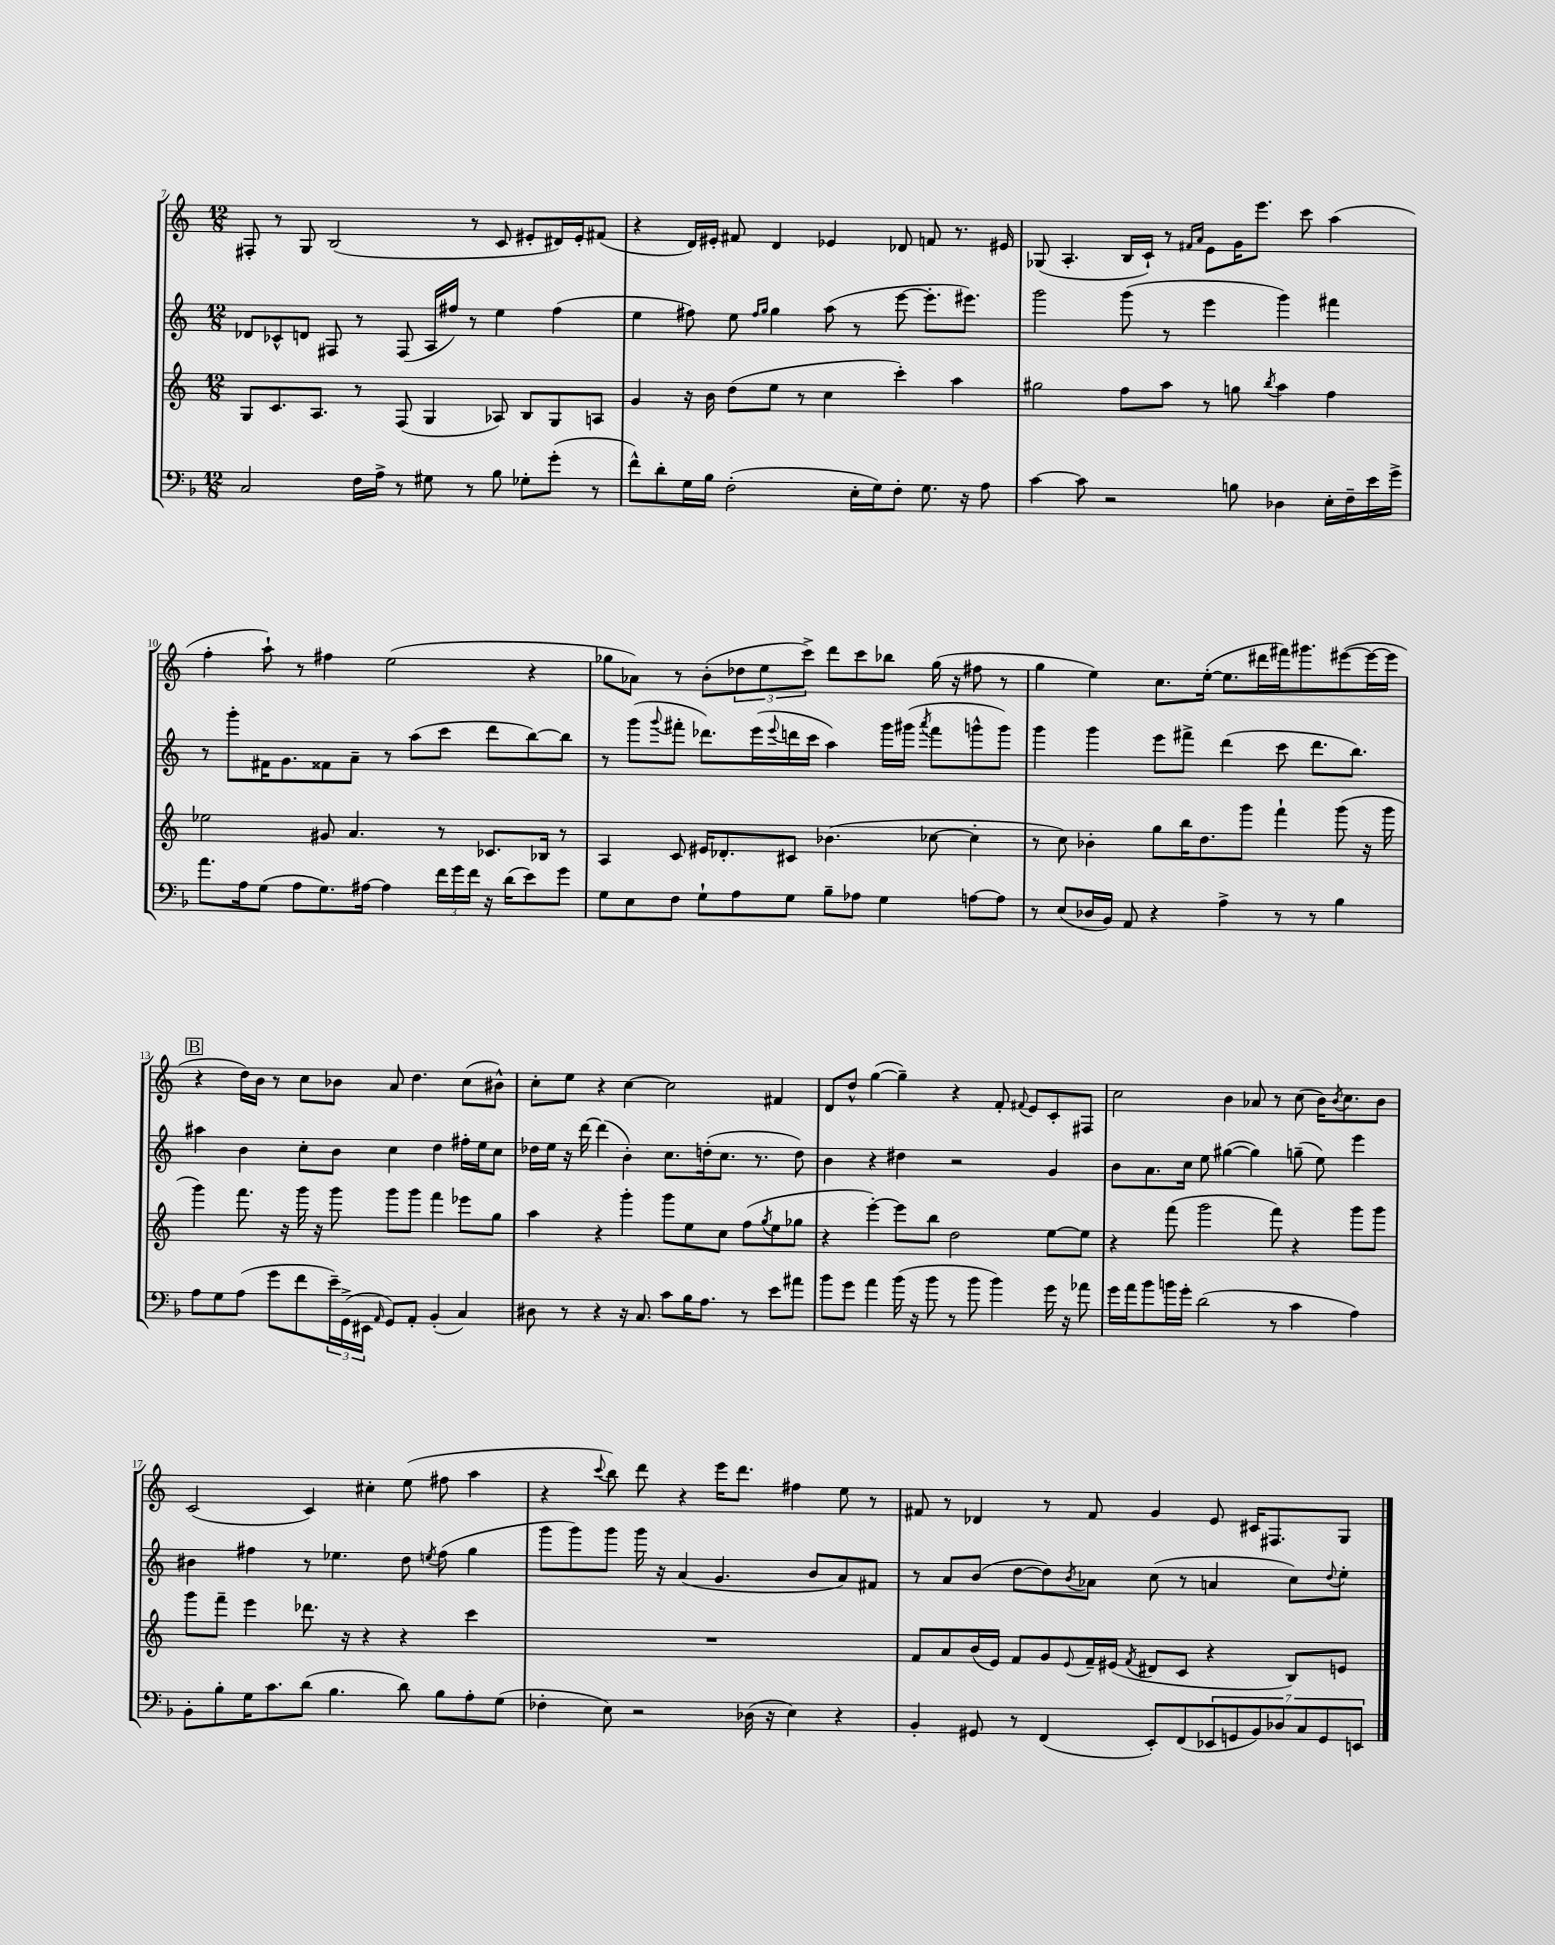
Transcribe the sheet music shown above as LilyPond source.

<<
\new StaffGroup <<
\new Staff = "s0" {
    \clef treble \key c \major \numericTimeSignature \time 12/8
    fis8-. r8 g8 b2( r8 c'8 eis'8-. dis'16) eis'16-. fis'8( |
    r4 d'16) eis'16-. fis'8 d'4 ees'4 des'8 f'8 r8. eis'16 |
    ges8( a4.-. b16 c'16-!) r8 \grace { fis'16 a'16 } e'8 g'16 e'''8. c'''8 a''4( |
    f''4-. a''8-!) r8 fis''4 e''2( r4 |
    ges''8 aes'8) r8 b'8-.( \tuplet 3/2 { des''8 e''8 c'''8->) } d'''8 c'''8 bes''8 ges''16( r16 fis''8 r8 |
    g''4 e''4) c''8. e''16~-.( e''8. dis'''16 fis'''16) gis'''8. eis'''8~( eis'''16~ eis'''16 |
    \mark \markup { \box "B" } r4 d''16) b'16 r8 c''8 bes'8 a'8 d''4. c''8( bis'8-^) |
    c''8-. e''8 r4 c''4~ c''2 fis'4 |
    d'8 d''8-^ g''4~( g''4--) r4 f'8-. \appoggiatura { fis'8 } e'8 c'8-. fis8 |
    c''2 b'4 aes'8 r8 c''8( b'16) \acciaccatura { b'8 } c''8. b'8 |
    c'2( c'4) cis''4-. e''8( fis''8 a''4 |
    r4 \appoggiatura { c'''8 } b''8) d'''8 r4 e'''16 d'''8. fis''4 e''8 r8 |
    fis'8 r8 des'4 r8 fis'8 g'4 e'8 cis'16 fis8. g8 \bar "|." |
}
\new Staff = "s1" {
    \clef treble \key c \major \numericTimeSignature \time 12/8
    des'8 ces'8-^ d'8 fis8 r8 fis8( a16 fis''16) r8 e''4 fis''4( |
    e''4 fis''8) e''8 \grace { fis''16 g''16 } g''4 a''8( r8 e'''8~ e'''8.-. eis'''8.) |
    g'''2 g'''8( r8 e'''4 g'''4) fis'''4 |
    r8 g'''8-. fis'16 g'8. fisis'8 a'8-- r8 a''8( c'''8 d'''8 b''8~) b''8 |
    r8 g'''8( \appoggiatura { g'''8 } fis'''8-. des'''8.) e'''16( \appoggiatura { e'''8 } d'''16 c'''16 a''4) g'''16 gis'''16( \acciaccatura { a'''8 } fis'''8 g'''8-^ g'''8) |
    g'''4 g'''4 e'''8 fis'''8-> d'''4( c'''8 d'''8. b''8.) |
    \mark \markup { \box "B" } ais''4 b'4 c''8-. b'8 c''4 d''4 fis''16-. e''16 c''8 |
    des''16 e''16 r16 d'''16~ d'''4( b'4-.) c''8. d''16-.( c''8. r8. d''8) |
    b'4 r4 dis''4 r2 g'4 |
    b'8 a'8. c''16 e''8 gis''4~( gis''4) g''8--( e''8) e'''4 |
    bis'4 fis''4 r8 ees''4. d''8 \acciaccatura { e''8 } fis''8( g''4 |
    g'''8 g'''8) g'''8 g'''16 r16 a'4( g'4. b'8 a'8) fis'8 |
    r8 a'8 b'8( d''8~ d''8) \acciaccatura { b'8 } aes'8 c''8( r8 a'4 c''8) \appoggiatura { d''8 } e''8-. \bar "|." |
}
\new Staff = "s2" {
    \clef treble \key c \major \numericTimeSignature \time 12/8
    g8 c'8. a8. r8 f8( g4 aes8) b8 g8 a8 |
    g'4 r16 b'16 d''8( e''8 r8 c''4 c'''4-.) a''4 |
    gis''2 f''8 a''8 r8 g''8 \acciaccatura { b''8 } a''4 f''4 |
    ees''2 gis'8 a'4. r8 ces'8. bes16 r8 |
    a4 c'8 eis'16 des'8.-. cis'8 bes'4.( ces''8~ ces''4-. |
    r8 c''8) bes'4-. g''8 b''16 d''8. g'''8 f'''4-! g'''8( r16 g'''16 |
    \mark \markup { \box "B" } g'''4) f'''8. r16 g'''16 r16 g'''8 g'''8 g'''8 f'''4 ees'''8 g''8 |
    a''4 r4 g'''4-. g'''8 e''8 c''8 f''8( \acciaccatura { g''8 } e''8 ges''8 |
    r4 e'''4~-.) e'''8 b''8 d''2 e''8~ e''8 |
    r4 f'''8( g'''2 f'''8) r4 g'''8 g'''8 |
    g'''8 f'''8-- e'''4 des'''8. r16 r4 r4 c'''4 |
    R1. |
    f'8 a'8 b'16( e'16) f'8 g'8 \appoggiatura { e'8 } f'16-- eis'16( \acciaccatura { f'8 } dis'8 c'8 r4 b8) e'8 \bar "|." |
}
\new Staff = "s3" {
    \clef bass \key f \major \numericTimeSignature \time 12/8
    c2 f16 a16-> r8 gis8 r8 bes8 ges8-. g'8-.( r8 |
    f'8-^) d'8-. g16 bes16 f2-.( e16-. g16) f8-. g8. r16 a8 |
    c'4~ c'8 r2 b8 des4 e16-. f16-- e'16 g'16-> |
    a'8. a16 g8( a8 g8.) ais16~ ais4 \tuplet 3/2 { f'16 g'16 f'16 } r16 d'16( e'8) g'8 |
    g8 e8 f8 g8-! a8 g8 bes8-- aes8 g4 a8~ a8 |
    r8 e8( des16 bes,16) a,8 r4 a4-> r8 r8 bes4 |
    \mark \markup { \box "B" } a8 g8 a8( g'8 f'8 \tuplet 3/2 { e'16--) g,16->( eis,16 } \grace { a,16 } g,8) a,8-. bes,4-.( c4) |
    dis8 r8 r4 r16 c8. c'8 bes16 a8. r8 e'8 ais'8 |
    bes'8 g'8 a'4 bes'16( r16 bes'8 r8 bes'8 bes'4) g'16 r16 aes'8 |
    g'16 a'16 bes'8 b'16 g'16-. d'2( r8 c'4 a4) |
    bes,8-. bes8-. g16 c'8. d'8( bes4. d'8) bes8 a8-. g8( |
    fes4-. e8) r2 des16( r16 e4) r4 |
    bes,4-. gis,8 r8 f,4( e,8-.) f,8( \tuplet 7/4 { ees,8 g,8 bes,8) des8 c8 g,8 e,8 } \bar "|." |
}
>>
>>
\layout { \context { \Score currentBarNumber = #7 } }
